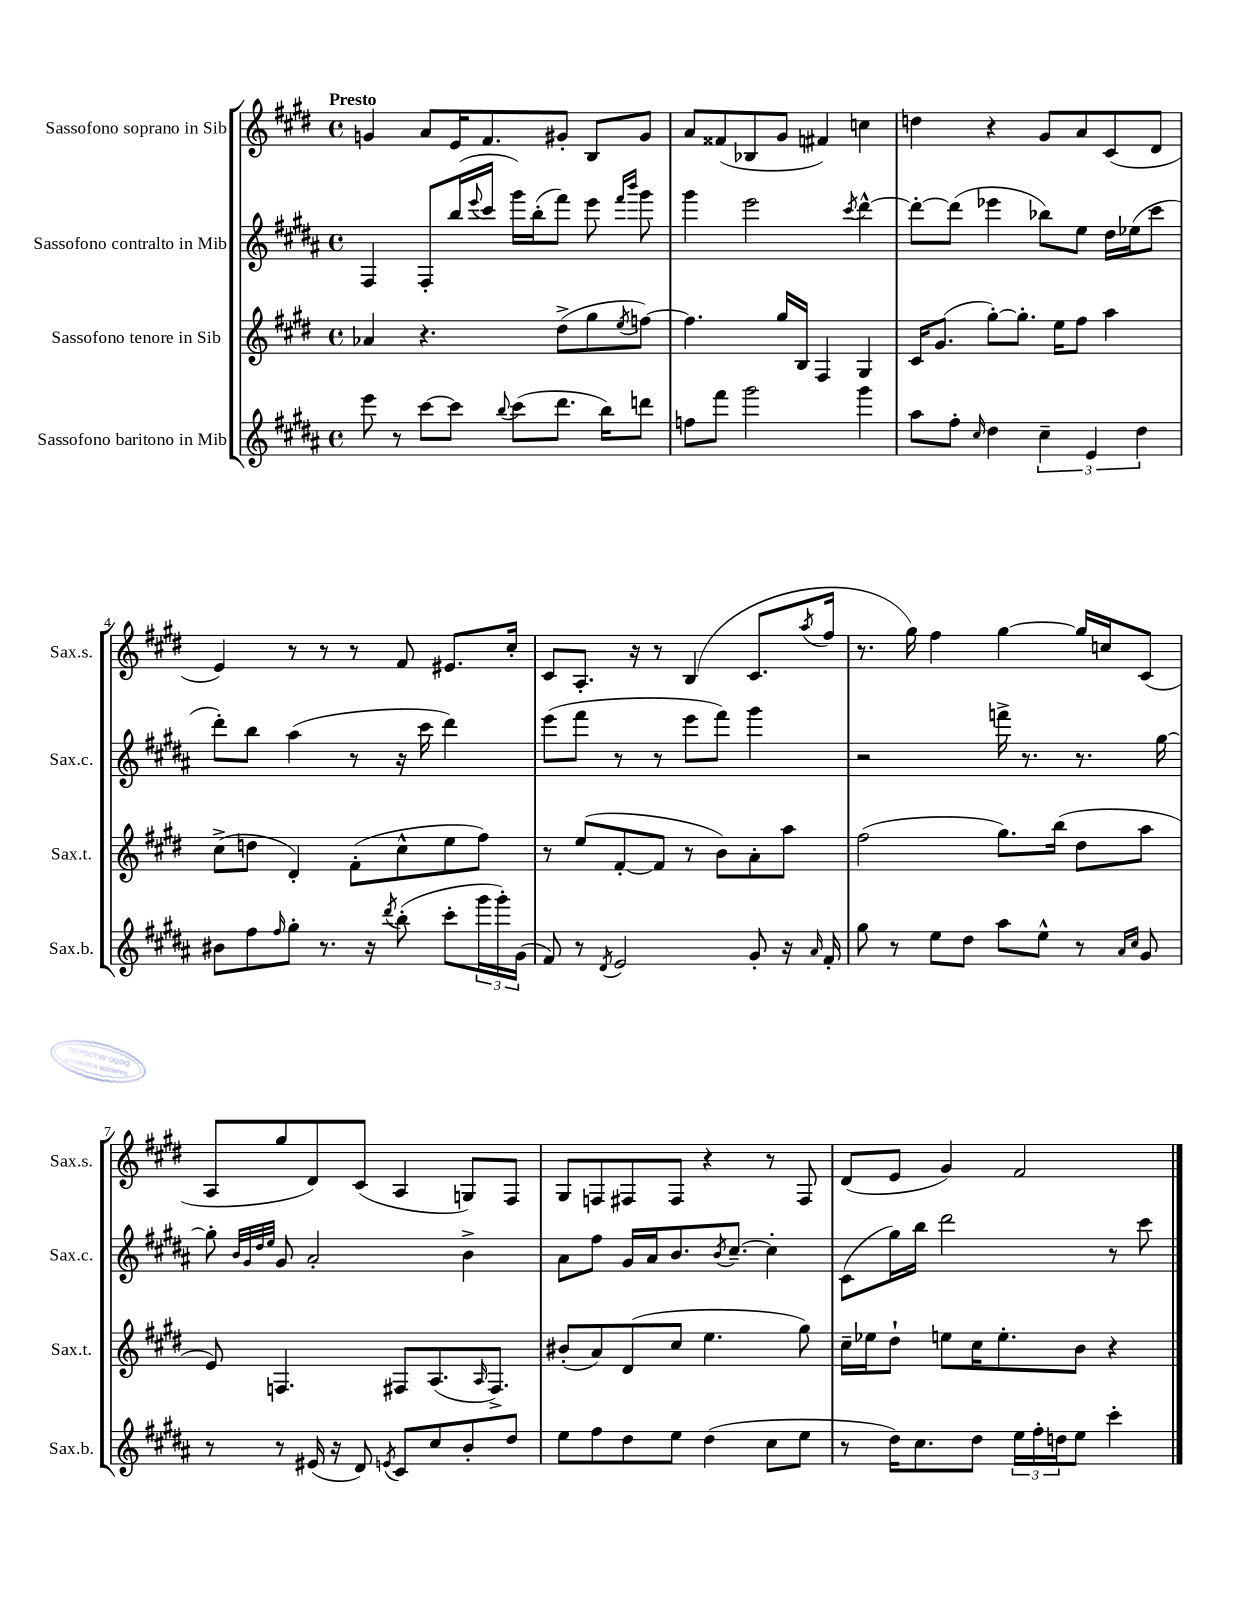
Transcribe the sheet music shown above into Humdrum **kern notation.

**kern	**kern	**kern	**kern
*part4	*part3	*part2	*part1
*staff4	*staff3	*staff2	*staff1
*I"Sassofono baritono in Mib	*I"Sassofono tenore in Sib	*I"Sassofono contralto in Mib	*I"Sassofono soprano in Sib
*I'Sax.b.	*I'Sax.t.	*I'Sax.c.	*I'Sax.s.
*clefG2	*clefG2	*clefG2	*clefG2
*k[f#c#g#d#a#]	*k[f#c#g#d#]	*k[f#c#g#d#a#]	*k[f#c#g#d#]
*M4/4	*M4/4	*M4/4	*M4/4
*met(c)	*met(c)	*met(c)	*met(c)
=1	=1	=1	=1
!	!	!	!LO:TX:a:B:t=Presto
8eee\	4a-X/	4F#/	4gn/
8r	.	.	.
[8ccc#\L	4.r	8F#'/L	8a/L
8ccc#\J]	.	(16bb/L	16e/K
.	.	8qqeee/	.
.	.	16ccc#/JJ	8.f#/
8qqbb/	.	.	.
(8ccc#\L	.	16ggg#\LL)	.
.	.	(16bb'\J	.
8.ddd#\J	(8dd#^\L	8fff#\J)	8g#X'/J
.	8gg#\	8eee\	8B/L
16bb\KL)	.	.	.
.	.	16qqfff#/LL	.
.	8qee/	16qqbbb/JJ	.
8dddn\J	[8ffn\J)	8ggg#\	8g#/J
=2	=2	=2	=2
8ffn\L	4.ff\]	4ggg#\	8a/L
8fff#\J	.	.	(8f##X/
2ggg#\	.	2eee\	8B-X/
.	16gg#/LL	.	8g#/J
.	16B/JJ	.	.
.	4F#/	.	4f#X/)
.	.	8qccc#/	.
4ggg#\	4G#/	[4ddd#^^\	4ccn\
=3	=3	=3	=3
8aa#\L	16c#/KL	8ddd#'\L_	4ddn\
.	(8.g#/J	.	.
8ff#'\J	.	(8ddd#\J]	.
16qqcc#/	.	.	.
4dd#\	[8gg#'\L)	4eee-X\	4r
.	8.gg#'\J]	.	.
6cc#~\	.	8bb-X\L)	8g#/L
.	16ee\KL	.	.
.	8ff#\J	8ee\J	8a/
6e/	.	.	.
.	4aa\	16dd#\LL	(8c#/
.	.	(16ee-X\J	.
6dd#\	.	.	.
.	.	8ccc#\J	8d#/J
!!LO:LB:g=z
=4	=4	=4	=4
8b#X\L	(8cc#^\L	8ddd#'\L)	4e/)
8ff#\	8ddn\J	8bb\J	.
16qqff#/	.	.	.
8gg#'\J	4d#'/)	(4aa#\	8r
8.r	.	.	8r
.	(8f#'\L	8r	8r
16r	.	.	.
8qddd#/	.	.	.
(8bb'\	8cc#^^\	16r	8f#/
.	.	16ccc#\	.
8ccc#'\L	8ee\	4ddd#\)	8.e#X/L
24ggg#\L	8ff#\J)	.	.
24ggg#'\)	.	.	.
.	.	.	16cc#'/Jk
(24g#\JJ	.	.	.
=5	=5	=5	=5
8f#/)	8r	(8eee\L	8c#/L
8r	(8ee/L	8fff#\J	8.A'/J
8qd#/	.	.	.
2e/	[8f#'/	8r	.
.	.	.	16r
.	8f#/J]	8r	8r
.	8r	8eee\L	(4B/
.	8b\L)	8fff#\J)	.
8g#'/	8a'\	4ggg#\	8.c#/L
16r	8aa\J	.	.
16qqa#/	.	.	8qaa/
16f#'/	.	.	16ff#/Jk
=6	=6	=6	=6
8gg#\	(2ff#\	2r	8.r
8r	.	.	.
.	.	.	16gg#\)
8ee\L	.	.	4ff#\
8dd#\J	.	.	.
8aa#\L	8.gg#\L)	16fffn^\	[4gg#\
.	.	8.r	.
8ee^^\J	.	.	.
.	(16bb\Jk	.	.
8r	8dd#\L	8.r	16gg#/LL]
.	.	.	16ccn/J
16qqa#/LL	.	.	.
16qqcc#/JJ	.	.	.
8g#/	8aa\J	.	(8c#/J
.	.	[16gg#\	.
!!LO:LB:g=z
=7	=7	=7	=7
8r	8e/)	8gg#'\]	8A/L
.	.	32qqb/LLL	.
.	.	32qqg#/	.
.	.	32qqdd#/	.
.	.	32qqee/JJJ	.
8r	4.Fn/	8g#/	8gg#/
(16e#X/	.	2a#'/	8d#/)
16r	.	.	.
8d#/)	.	.	(8c#/J
8qen/	.	.	.
8c#/L	8F#X/L	.	4A/
8cc#/	(8.A/	.	.
8b'/	.	4b^\	8Gn/L)
.	16qqA/	.	.
.	8.F#^/J)	.	.
8dd#/J	.	.	8F#/J
=8	=8	=8	=8
8ee\L	(8b#X'/L	8a#\L	8G#/L
8ff#\	8a/)	8ff#\J	8Fn/
8dd#\	(8d#/	16g#/LL	8F#X/
.	.	16a#/J	.
8ee\J	8cc#/J	8.b/	8F#/J
(4dd#\	4.ee\	.	4r
.	.	8qb/	.
.	.	[8.cc#~/J	.
8cc#\L	.	4cc#'\]	8r
8ee\J	8gg#\)	.	8F#/
=9	=9	=9	=9
8r	16cc#~\LL	(8c#\L	(8d#/L
.	16ee-X\J	.	.
16dd#\KL)	8dd#`\J	16gg#\L)	8e/J
8.cc#\	.	16bb\JJ	.
.	8een\L	2ddd#\	4g#/)
8dd#\J	16cc#\K	.	.
.	8.ee'\	.	.
24ee\LL	.	.	2f#/
24ff#'\	.	.	.
24ddn\J	.	.	.
8ee\J	8b\J	.	.
4ccc#'\	4r	8r	.
.	.	8ccc#\	.
==	==	==	==
*-	*-	*-	*-
